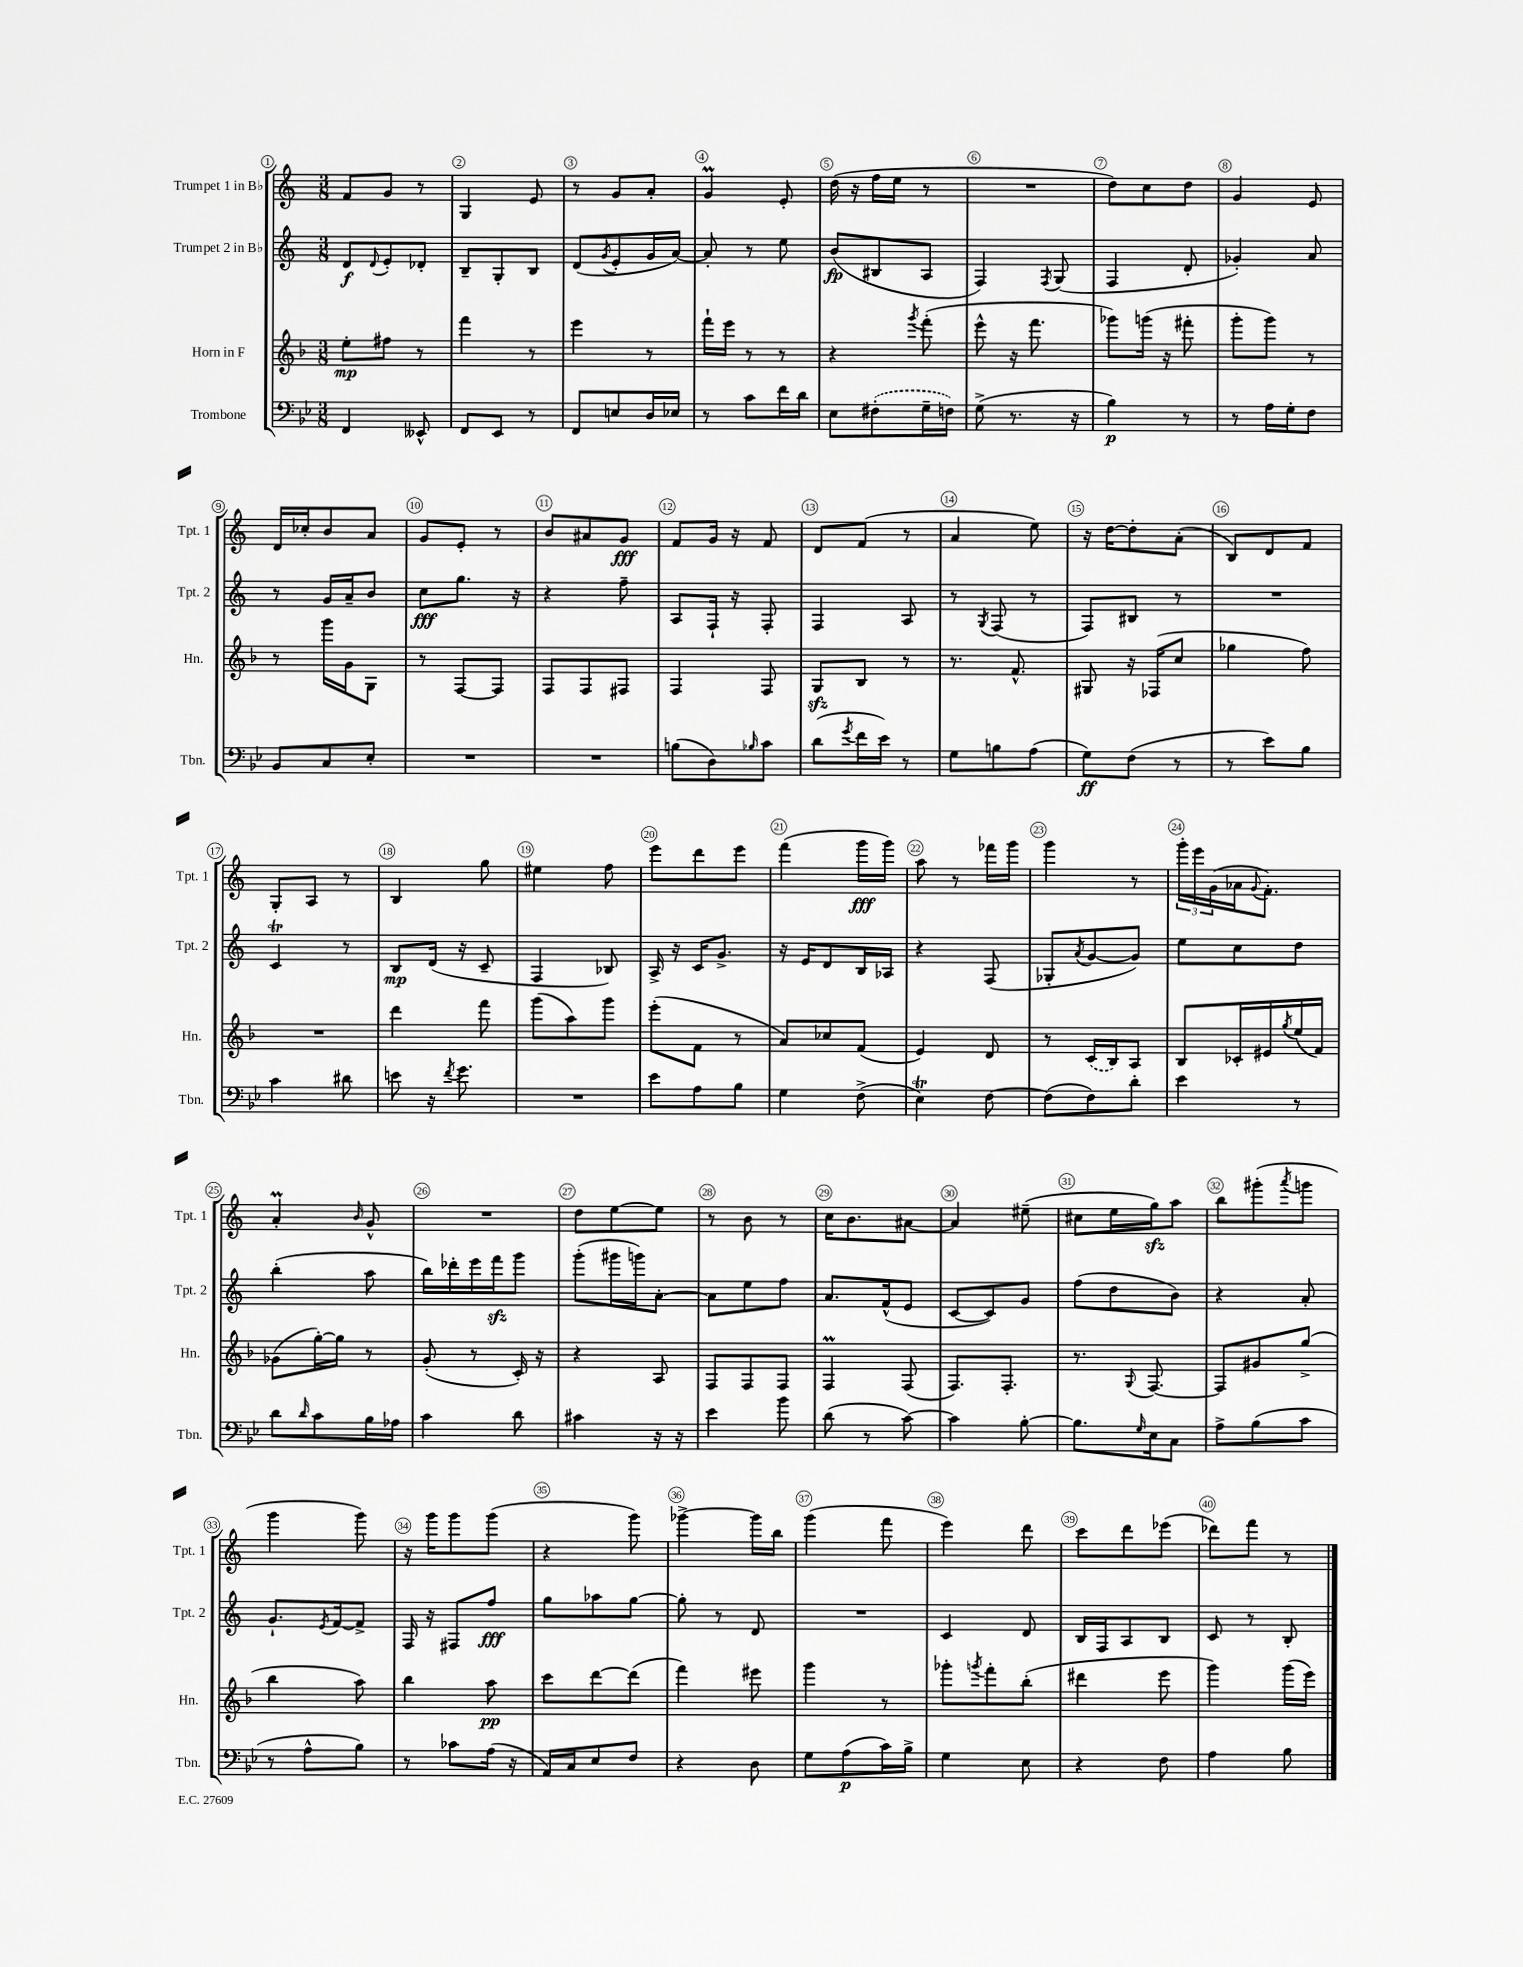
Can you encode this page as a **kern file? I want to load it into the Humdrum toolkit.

**kern	**kern	**kern	**kern
*staff4	*staff3	*staff2	*staff1
*clefF4	*clefG2	*clefG2	*clefG2
*k[b-e-]	*k[b-]	*k[]	*k[]
*M3/8	*M3/8	*M3/8	*M3/8
4FF	8ee'	8d	8f
.	.	8qqd	.
.	8ff#	8e'	8g
8EE--^^	8r	8d-'	8r
=	=	=	=
8FF	4fff	8B~	4G
8EE-	.	8G'	.
8r	8r	8B	8e
=	=	=	=
8FF	4eee	(8d	8r
.	.	8qg	.
8E	.	8e'	8g
16D	8r	16g	8a'
16E-	.	[16a)	.
=	=	=	=
8r	16fff`	8a']	4g
.	16eee	.	.
8c	8r	8r	.
16f	8r	8ee	8e'
16d	.	.	.
=	=	=	=
8E-	4r	(8b	(16dd
.	.	.	16r
(8F#'	.	8B#	16ff
.	.	.	16ee
.	8qggg	.	.
16G~	(8fff'	8A	8r
16F)	.	.	.
=	=	=	=
(8G^	8eee^^	4F)	4.r
8.r	16r	.	.
.	8.fff	.	.
.	.	8qF	.
.	.	(8G	.
16r	.	.	.
=	=	=	=
4B-)	8ggg-)	4F	8dd)
.	(16ggg	.	8cc
.	16r	.	.
8r	8fff#'	8d'	8dd
=	=	=	=
8r	8ggg'	4g-')	4g
16A	8ggg)	.	.
16G'	.	.	.
8F	8r	8a	8e
=	=	=	=
8BB-	8r	8r	16d
.	.	.	16cc-'
8C	16ggg	16g	8b
.	16g	16a~	.
8E-'	8G	8b	8a
=	=	=	=
4.r	8r	8cc	8g
.	[8F	8.gg	8e'
.	8F]	.	8r
.	.	16r	.
=	=	=	=
4.r	8F	4r	8b
.	8F	.	8a#
.	8F#	8ff~	8g
=	=	=	=
(8B	4F	8A	8f
8D)	.	16F`	16g
.	.	16r	16r
16qqB-	.	.	.
8c	8F	8F'	8f
=	=	=	=
(8d	8G	4F	8d
8qg	.	.	.
16f	8B-	.	(8f
16e-)	.	.	.
8r	8r	8A	8r
=	=	=	=
8G	8.r	8r	4a
.	.	8qG	.
8B	.	(8F	.
.	8.f^^	.	.
(8A	.	8r	8ee)
=	=	=	=
8G)	8G#	8F)	16r
.	.	.	[16dd
(8F	16r	8B#	8dd']
.	(16F-	.	.
8r	8cc	8r	(8a'
=	=	=	=
8r	4gg-	4.r	8B)
8e-)	.	.	8d
8B-	8ff)	.	8f
=	=	=	=
4c	4.r	4c	8G'
.	.	.	8A
8d#	.	8r	8r
=	=	=	=
8e	4ddd	8B	4B
16r	.	(16d	.
8qf	.	.	.
8.g	.	16r	.
.	8fff	8c~	8gg
=	=	=	=
4.r	(8ggg	4F	4ee#
.	8aa)	.	.
.	8ggg	8B-)	8ff
=	=	=	=
8e-	(8eee'	16A^	8eee
.	.	16r	.
8A	8f	16c	8ddd
.	.	8.g^	.
8B-	8r	.	8eee
=	=	=	=
4G	8a)	16r	(4fff
.	.	16e	.
.	8cc-	8d	.
(8F^	(8f	16B	16ggg
.	.	16A-	16ggg)
=	=	=	=
4E-)	4e)	4r	8aa
.	.	.	8r
[8F	8d	(8F	16fff-
.	.	.	16ggg
=	=	=	=
(8F]	8r	8G-'	4ggg
.	.	8qa	.
8F)	(16c	[8g	.
.	16B-)	.	.
8d'	8A	8g])	8r
=	=	=	=
4e-	8B-	8ee	24ggg'
.	.	.	24eee
.	.	.	(24g
.	16c-'	8cc	16a-
.	.	.	8qqg
.	16e#	.	8.f')
.	8qgg	.	.
8r	(16ee	8dd	.
.	16f)	.	.
=	=	=	=
8d	(8g-	(4bb'	4a'
16qqd	.	.	.
8c	[16gg')	.	.
.	16gg]	.	.
.	.	.	16qqb
16B-	8r	8aa	8g^^
16A-	.	.	.
=	=	=	=
4c	(8g'	16bb)	4.r
.	.	16ddd-'	.
.	8r	16eee	.
.	.	16fff	.
8d	16c')	8ggg	.
.	16r	.	.
=	=	=	=
4c#	4r	(8ggg'	8dd
.	.	16ggg#	[8ee
.	.	16ggg)	.
16r	8A	[8a'	8ee]
16r	.	.	.
=	=	=	=
4e-	8F	8a]	8r
.	8F	8ee	8b
8b-	8F	8ff	8r
=	=	=	=
(8d	4F	8.a	16cc
.	.	.	8.b
8r	.	.	.
.	.	(16f^^	.
[8c)	(8F	8e	[8a#
=	=	=	=
4c]	8.F)	[8c	4a#]
.	.	8c])	.
.	8.F'	.	.
[8B-'	.	8g	(8ee#~
=	=	=	=
8.B-]	8.r	(8ff	8cc#
.	.	8dd	16ee
16qqG	8qqG	.	.
16E-	[8.F	.	16gg)
8C	.	8b)	8aa
=	=	=	=
8A^	8F]	4r	8bb
(8B-	8g#	.	(8ggg#'
.	.	.	8qaaa
8c	(8gg^	8a'	8ggg
=	=	=	=
8r	4bb-	8.g`	4ggg
8A^^	.	.	.
.	.	8qe	.
.	.	[16f	.
8B-)	8aa)	8f^]	8ggg)
=	=	=	=
8r	4bb-	16F	16r
.	.	16r	16ggg
8c-	.	8F#	8ggg
(16A	8aa	8ff	(8ggg
16r	.	.	.
=	=	=	=
16AA)	8ccc	8gg	4r
16C	.	.	.
8E-	[8ddd	8aa-	.
8F	(8ddd]	[8gg	8ggg)
=	=	=	=
4r	4fff)	8gg']	[4ggg-^
.	.	8r	.
8D	8eee#	8d	16ggg-]
.	.	.	16bb
=	=	=	=
8G	4ggg	4.r	(4ggg
(8A	.	.	.
16c)	8r	.	8fff
16B-^	.	.	.
=	=	=	=
4G	8ggg-'	4c	4eee)
.	8qggg	.	.
.	8fff'	.	.
8E-	(8bb-'	8d	8ddd
=	=	=	=
4r	4ddd#	16B	8ccc
.	.	16F	.
.	.	8A	8ddd
8F	8eee	8B	(8eee-
=	=	=	=
4A	4ggg)	8c	8ddd-)
.	.	8r	8fff
8B-	(16ggg	8B'	8r
.	16eee)	.	.
==	==	==	==
*-	*-	*-	*-
